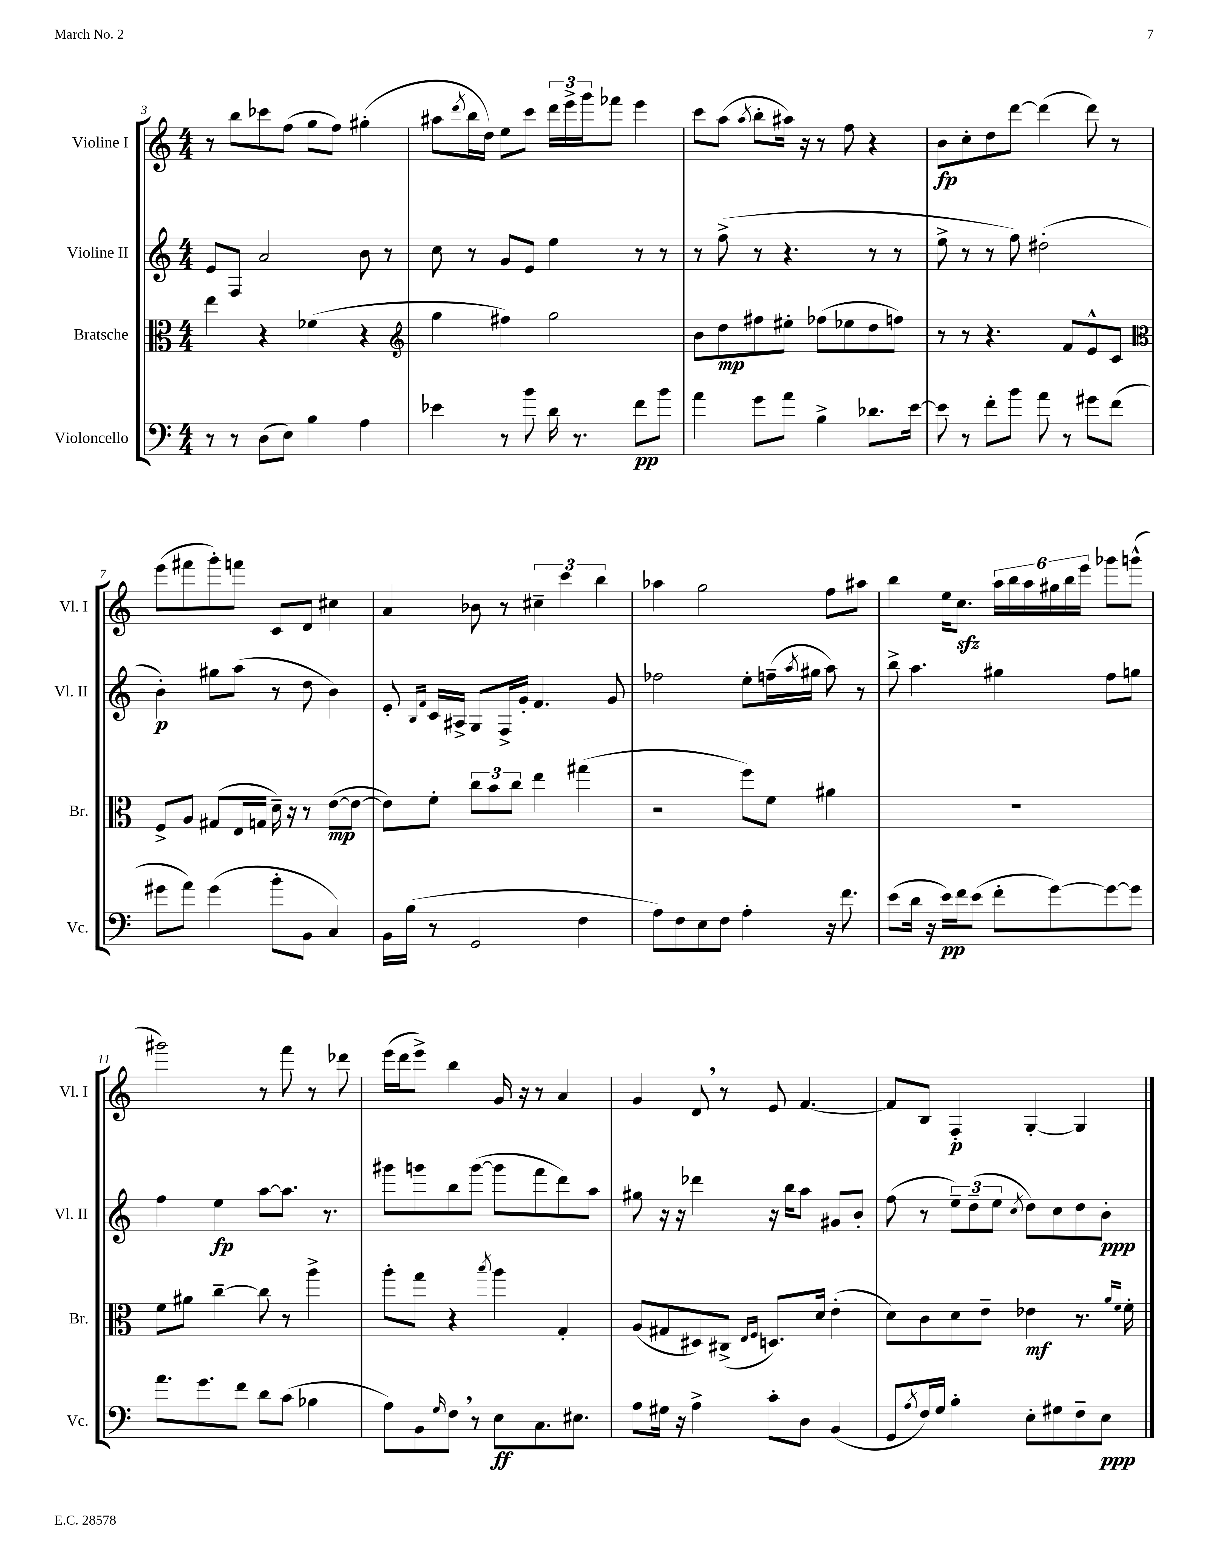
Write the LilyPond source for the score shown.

<<
\new StaffGroup <<
\new Staff = "s0" \with { instrumentName = "Violine I" shortInstrumentName = "Vl. I" } {
    \clef treble \key c \major \numericTimeSignature \time 4/4
    r8 b''8 ces'''8 f''8( g''8 f''8) gis''4-.( |
    ais''8 \acciaccatura { d'''8 } b''16 d''16) e''8 c'''8 \tuplet 3/2 { d'''16 e'''16-> g'''16 } fes'''8 e'''4 |
    c'''8 a''8( \acciaccatura { a''8 } b''8-. ais''16) r16 r8 f''8 r4 |
    b'8\fp c''8-. d''8 d'''8~ d'''4( d'''8) r8 |
    e'''8( fis'''8 g'''8-.) f'''8 c'8 d'8 cis''4 |
    a'4 bes'8 r8 \tuplet 3/2 { cis''4-- c'''4 b''4 } |
    aes''4 g''2 f''8 ais''8 |
    b''4 e''16 c''8.\sfz \tuplet 6/4 { a''16 b''16 a''16 gis''16 b''16 e'''16 } ges'''8 g'''8-^( |
    gis'''2) r8 f'''8 r8 des'''8 |
    e'''16( d'''16 e'''8->) b''4 g'16 r16 r8 a'4 |
    g'4 d'8 \breathe r8 e'8 f'4.~ |
    f'8 b8 f4-.\p g4~-. g4 \bar "|." |
}
\new Staff = "s1" \with { instrumentName = "Violine II" shortInstrumentName = "Vl. II" } {
    \clef treble \key c \major \numericTimeSignature \time 4/4
    e'8 f8 a'2 b'8 r8 |
    c''8 r8 g'8 e'8 e''4 r8 r8 |
    r8 f''8->( r8 r4. r8 r8 |
    e''8-> r8 r8 f''8) dis''2-.( |
    b'4-.\p) gis''8 a''8( r8 d''8 b'4) |
    e'8-. \grace { b16 f'16 } c'16 ais16-> g8 f16-> g'16-. f'4. g'8 |
    fes''2 e''8-. f''16--( \acciaccatura { a''8 } gis''16 a''8) r8 |
    b''8-> a''4. gis''4 f''8 g''8 |
    f''4 e''4\fp a''8~ a''8. r8. |
    gis'''8 g'''8 b''8 g'''8~( g'''8 f'''8 d'''8) a''8 |
    gis''8 r16 r16 des'''4 r16 b''16 a''8 gis'8 b'8-. |
    f''8( r8 \tuplet 3/2 { e''8--) d''8--( e''8 } \acciaccatura { c''8 } d''8) c''8 d''8 b'8-.\ppp \bar "|." |
}
\new Staff = "s2" \with { instrumentName = "Bratsche" shortInstrumentName = "Br." } {
    \clef alto \key c \major \numericTimeSignature \time 4/4
    e''4 r4 fes'4( r4 |
    \clef treble g''4 fis''4) g''2 |
    b'8 d''8\mp fis''8 eis''8-. fes''8( ees''8 d''8 f''8) |
    r8 r8 r4. f'8 e'8-^ c'8 |
    \clef alto f8-> a8 gis8( e16 g16 d'16--) r16 r8 e'8~\mp( e'8~ |
    e'8) f'8-. \tuplet 3/2 { c''8 b'8 c''8 } e''4 gis''4( |
    r2 f''8) f'8 ais'4 |
    R1 |
    f'8 ais'8 c''4~-- c''8 r8 a''4-> |
    a''8-. g''8 r4 \acciaccatura { b''8 } a''4 g4-. |
    a8( gis8 dis8) cis8->( \grace { e16 f16 } d8.) d'16 e'4-.( |
    d'8) c'8 d'8 e'8-- ees'4\mf r8. \grace { a'16 f'16 } f'16-. \bar "|." |
}
\new Staff = "s3" \with { instrumentName = "Violoncello" shortInstrumentName = "Vc." } {
    \clef bass \key c \major \numericTimeSignature \time 4/4
    r8 r8 d8( e8) b4 a4 |
    ees'4 r8 b'8 d'16 r8. f'8\pp b'8 |
    a'4 g'8 a'8 b4-> des'8. e'16~ |
    e'8 r8 f'8-. b'8 a'8 r8 gis'8 f'8( |
    gis'8 a'8) gis'4( b'8-. b,8 c4) |
    b,16 b16( r8 g,2 f4 |
    a8) f8 e8 f8 a4-. r16 f'8. |
    e'8( d'16 r16 e'16\pp) f'16 e'8( f'8-. g'8~) g'8~ g'8 |
    a'8. g'8. f'8 d'8 c'8( bes4 |
    a8) b,8 \grace { g16 } f8 \breathe r8 e8\ff c8. eis8. |
    a8 gis16 r16 a4-> c'8-. d8 b,4( |
    g,8 \acciaccatura { a8 } f16) g16 b4-. e8-. gis8 f8-- e8\ppp \bar "|." |
}
>>
>>
\layout { \context { \Score currentBarNumber = #3 } }
